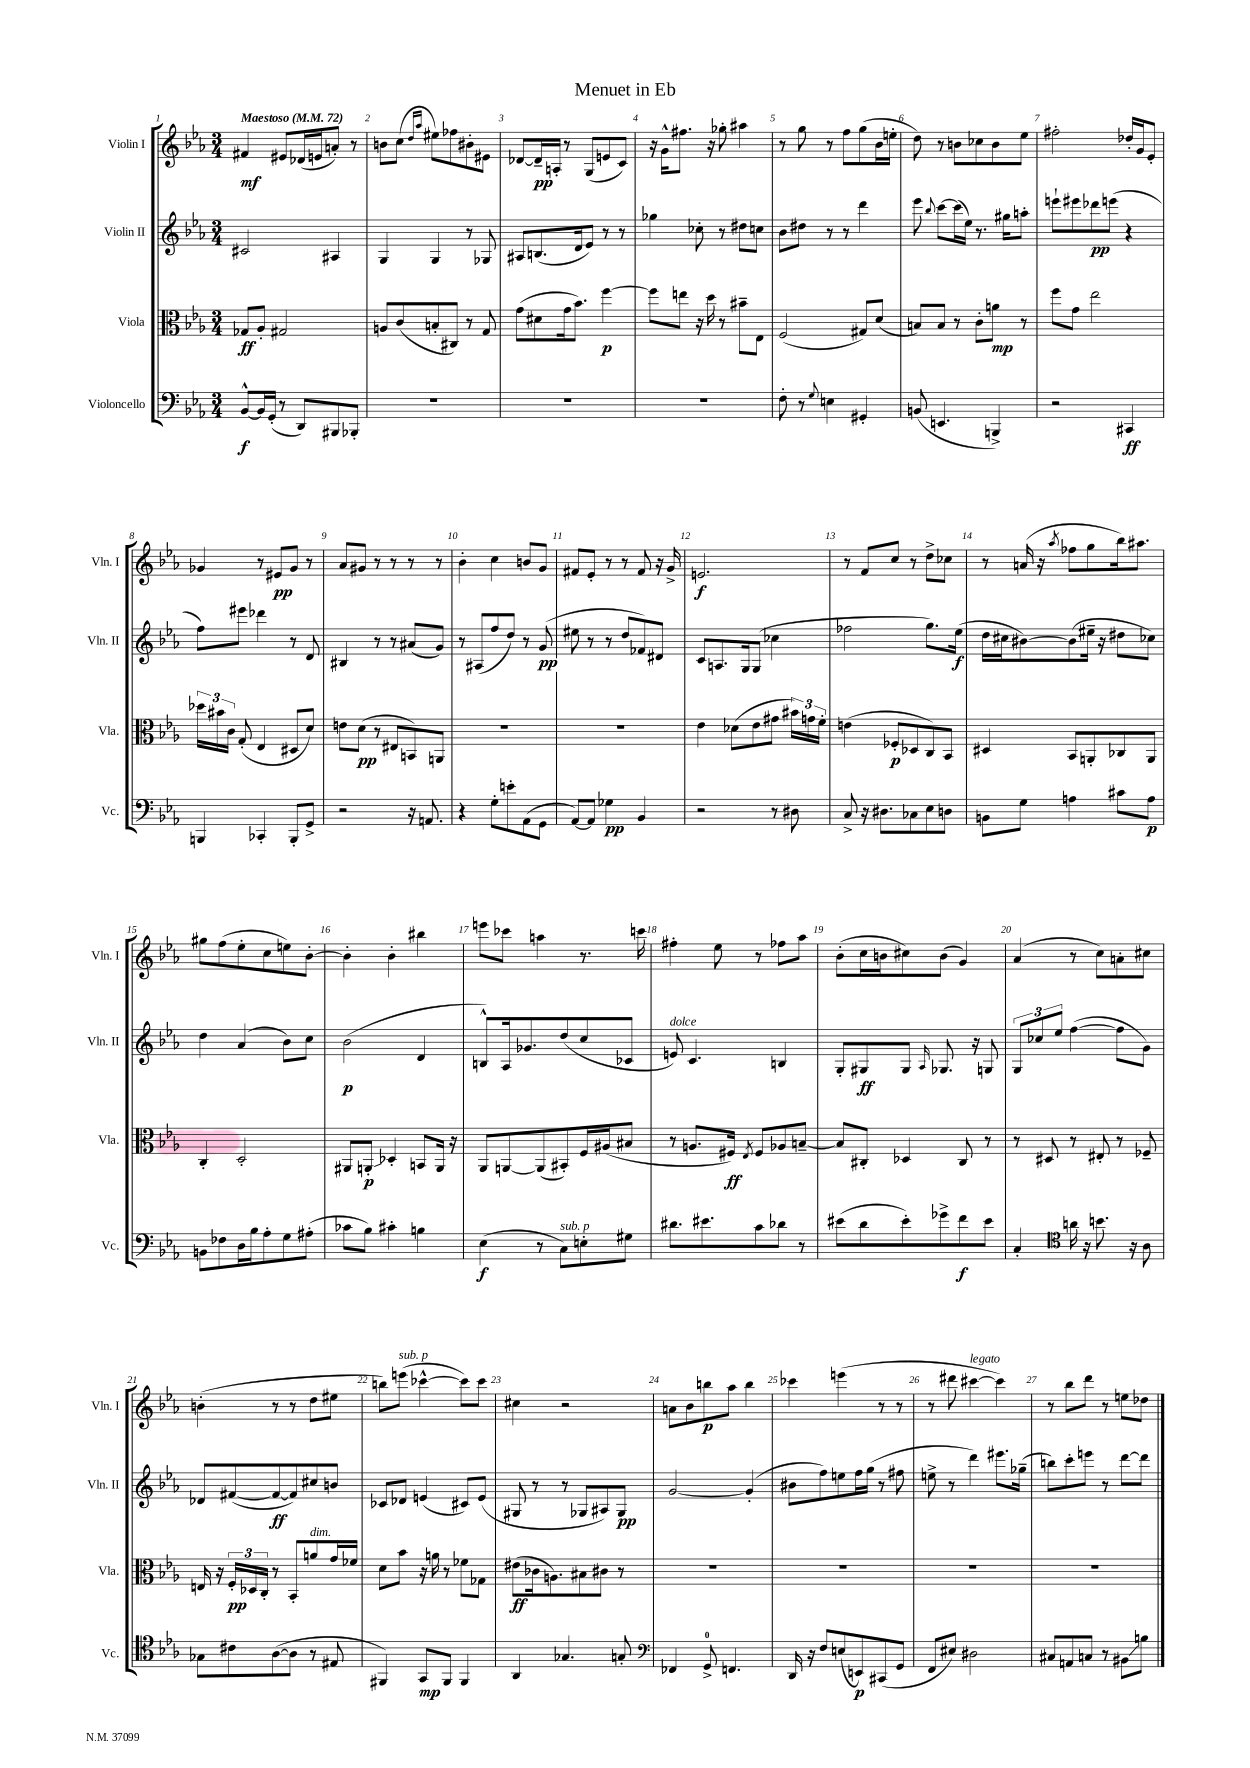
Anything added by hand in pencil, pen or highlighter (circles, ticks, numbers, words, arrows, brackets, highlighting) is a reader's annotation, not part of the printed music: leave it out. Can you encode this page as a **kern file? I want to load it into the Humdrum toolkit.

**kern	**kern	**kern	**kern
*staff4	*staff3	*staff2	*staff1
*clefF4	*clefC3	*clefG2	*clefG2
*k[b-e-a-]	*k[b-e-a-]	*k[b-e-a-]	*k[b-e-a-]
*M3/4	*M3/4	*M3/4	*M3/4
*MM72	*MM72	*MM72	*MM72
[8BB-^^	8G-	2c#	4f#
16BB-]	8A-'	.	.
(16GG'	.	.	.
8r	2G#	.	8e#
8DD)	.	.	(16d-
.	.	.	16e
8BBB#	.	4A#	8a')
8BBB-'	.	.	8r
=	=	=	=
2.r	8A	4G	8b
.	(8c	.	(8cc
.	.	.	16qqdd
.	.	.	16qqaa-
.	8B'	4G	8ee#)
.	8C#)	.	8ff-
.	8r	8r	8b#'
.	8G	8G-	8e#
=	=	=	=
2.r	(8g	8A#	[8d-
.	8d#	(8.B	16d-~]
.	.	.	16A'
.	16g	.	8r
.	8.b-)	16d	.
.	.	8e-)	(8G
.	[4ff	8r	8e
.	.	8r	8c)
=	=	=	=
2.r	8ff]	4gg-	16r
.	.	.	16g^^
.	8ee	.	8.ff#
.	16r	8cc-'	.
.	16dd	.	16r
.	8r	8r	8gg-'
.	8b#~	8dd#	4aa#
.	8E-	8cc	.
=	=	=	=
8F'	(2F	8b-	8r
8r	.	8dd#	8gg
8qqG	.	.	.
4E	.	8r	8r
.	.	8r	8ff
4GG#'	8G#)	4ddd	(8gg
.	(8d	.	16b-
.	.	.	16ee'
=	=	=	=
(8BB	8B)	8eee-	8dd)
.	.	8qqbb-	.
4.EE	8B	[8ccc	8r
.	8r	(16ccc]	8b
.	.	16ee-)	.
.	8c'	8.r	8cc-
4BBB^)	8a	.	8b
.	.	16gg#	.
.	8r	8aa'	8ee-
=	=	=	=
2r	8ff	8eee`	2ff#'
.	8g	8eee#	.
.	2ee-	8ddd-	.
.	.	(8eee	.
4CC#	.	4r	16dd-'
.	.	.	16g
.	.	.	8e-'
=	=	=	=
4BBB	24dd-	8ff)	4g-
.	24b#	.	.
.	24c	.	.
.	(8G'	8eee#	.
4CC-'	4E-	4ddd-	8r
.	.	.	8e#
8BBB'	8D#	8r	8g-
8GG^	8d)	8d	8r
=	=	=	=
2r	8e	4B#	8a-
.	(8d	.	8g#
.	8r	8r	8r
.	8E#	8r	8r
16r	8BB)	(8a#	8r
8.AA	.	.	.
.	8AA	8g)	8r
=	=	=	=
4r	2.r	8r	4b-'
.	.	(8A#	.
8G'	.	8ff	4cc
8e'	.	8dd)	.
(8AA-	.	8r	8b
8GG	.	(8g	8g
=	=	=	=
[8AA-)	2.r	8ee#	8f#
8AA-]	.	8r	8e-'
4G-	.	8r	8r
.	.	8dd	8r
4BB-	.	8f-)	8f#
.	.	8d#	16r
.	.	.	16g^
=	=	=	=
2r	4e-	8c	2.e
.	.	8.A	.
.	(8d-	.	.
.	.	16G	.
.	8e-	(8G	.
8r	8g#	4cc-	.
8D#	24b#)	.	.
.	24g	.	.
.	24f'	.	.
=	=	=	=
8C^	(4e	2ff-	8r
16r	.	.	8f
8.D#	.	.	.
.	8F-'	.	8cc
8C-	8D-	.	8r
8E-	8C)	8.gg)	8dd^
8D	8BB-	.	8cc-
.	.	(16ee-	.
=	=	=	=
8BB	4D#	16dd	8r
.	.	16cc#	.
8G	.	[8b#)	(16a
.	.	.	16r
.	.	.	8qaa-
4A	8BB-	(8b#]	8ff-
.	8AA'	16ee#~	8gg
.	.	16r	.
8c#	8C-	8dd#	16bb-)
.	.	.	8.aa#
8A	8AA	8cc-)	.
=	=	=	=
8BB	4C'	4dd	8gg#
8F-	.	.	(8ff
16D	2D'	(4a-	8ee-'
16B-	.	.	.
8A-'	.	.	8cc
8G	.	8b-)	8ee)
(8A#'	.	8cc	[8b-'
=	=	=	=
8c-	8AA#	(2b-	4b-']
8B-)	8AA'	.	.
4c#'	4D-'	.	4b-'
4B	8BB	4d	4bb#
.	16AA	.	.
.	16r	.	.
=	=	=	=
(4E-	8AA-	8B^^)	8eee
.	[8AA	16A-	8ccc-
.	.	8.g-	.
8r	(8AA]	.	4aa
8C)	8BB#')	(8dd	.
8E'	16F	8cc	8.r
.	(16A#	.	.
8G#	8B#	8c-	.
.	.	.	16ccc
=	=	=	=
8.d#	8r	8e)	4ff#'
.	8.A	4.c	.
8.e#	.	.	.
.	.	.	8ee-
.	16F#)	.	.
.	8qE-	.	.
8c	8F#	.	8r
8d-	8A-	4B	8ff-
8r	[8B~	.	8aa-
=	=	=	=
(8e#	8B]	8G'	(8b-'
8d	8C#'	8G#	16cc
.	.	.	16b
8e#')	4D-	8G#	8cc#)
.	.	16qqA-	.
8g-^	.	8.G-	(8b
8f	8C#	.	4g)
.	.	16r	.
8e#	8r	8G	.
=	=	=	=
4C'	8r	12G	(4a-
.	.	12cc-	.
.	8D#	.	.
.	.	12ee-	.
*clefC4	*	*	*
16a	8r	([4ff	8r
16r	.	.	.
8.b	8E#'	.	8cc)
.	8r	8ff]	8a'
16r	.	.	.
8A-	8F-~	8g)	8cc#
=	=	=	=
8G-	16E	8d-	(4b'
.	16r	.	.
8c#	24F'	([8f#	.
.	24D-	.	.
.	24C'	.	.
([8A-	8r	8f#_	8r
8A-]	8BB-'	8f#])	8r
8r	8a	8cc#	8dd
8E#	16g	8b	8ee#
.	16f-	.	.
=	=	=	=
4FF#)	8d	8c-	8bb)
.	8b-	8d-	(8eee
8GG	16r	(4e	[4ccc-^^
.	16a	.	.
8FF#	8r	.	.
4FF#	8f-	8c#)	8ccc-])
.	8G-	(8e	8ccc-
=	=	=	=
4AA-	(8e#	8G#	4cc#
.	16c-	8r	.
.	8.A)	.	.
4.G-	.	8r	2r
.	8B#	8G-	.
.	8c#	8A#)	.
8G'	8r	8G-	.
=	=	=	=
*clefF4	*	*	*
4FF-	2.r	[2g	8a
.	.	.	8b-
8GG^	.	.	8bb
4.FF	.	.	8aa-
.	.	(4g']	4bb
=	=	=	=
16DD	2.r	8b#	4ccc-
16r	.	.	.
8F	.	8ff)	.
(8E	.	8ee	(4eee
8EE)	.	16ff	.
.	.	(16gg	.
(8CC#	.	8r	8r
8GG	.	8ff#	8r
=	=	=	=
8FF	2.r	8ee^	8r
8E#)	.	8r	8ddd#
2D#	.	4ddd)	[4ccc#
.	.	8.eee#	4ccc#])
.	.	(16gg-~	.
=	=	=	=
8C#	2.r	8bb)	8r
8AA	.	8ccc'	8bb-
8C	.	8eee	8ddd
8r	.	8r	8r
8BB#	.	[8ddd	8ee
8B	.	8ddd]	8dd-
==	==	==	==
*-	*-	*-	*-
